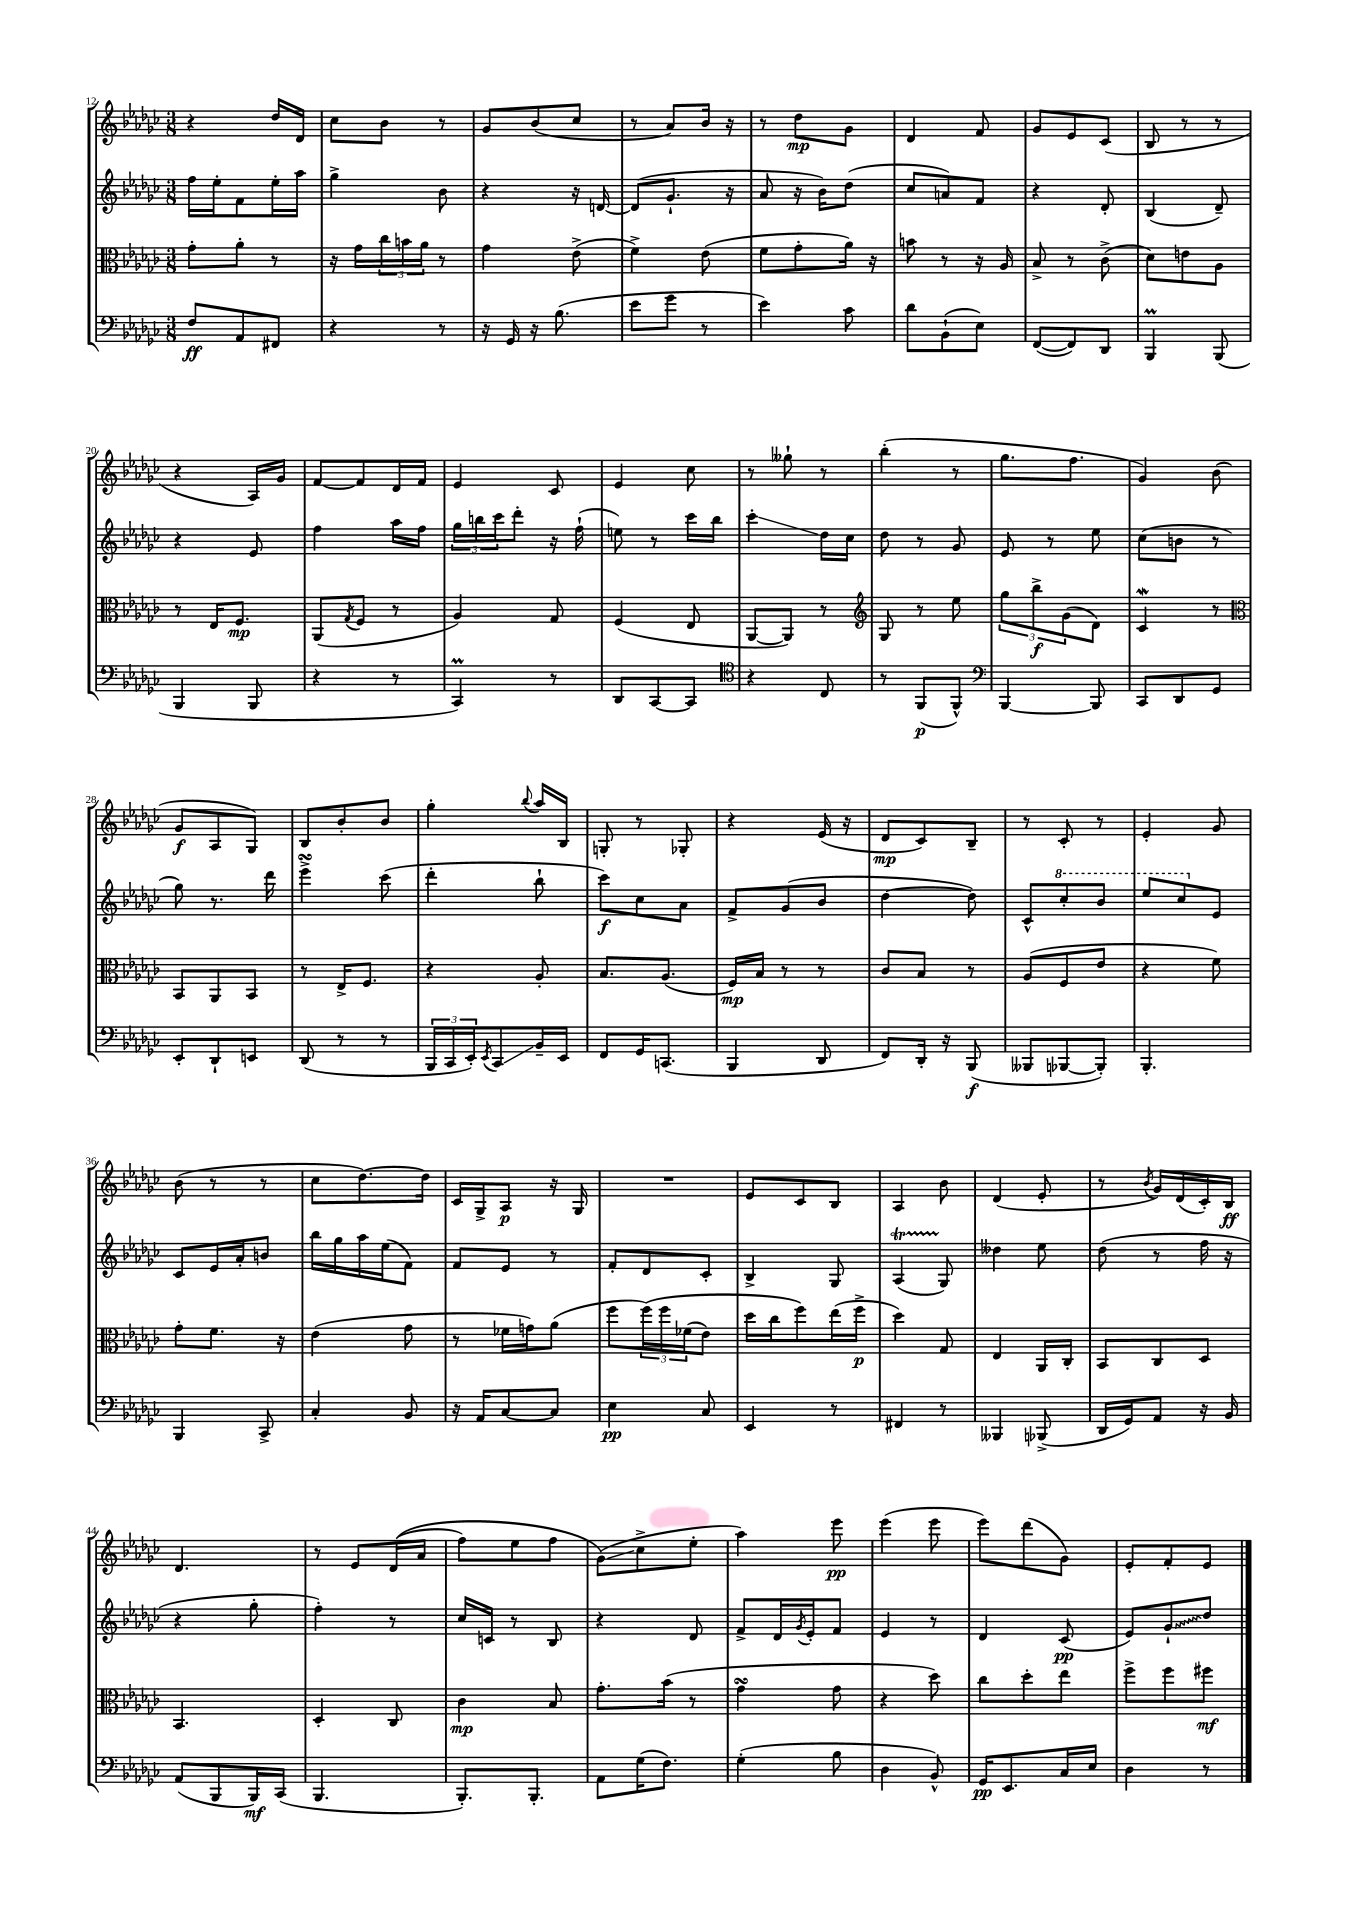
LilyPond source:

<<
\new StaffGroup <<
\new Staff = "s0" {
    \clef treble \key ges \major \numericTimeSignature \time 3/8
    r4 des''16 des'16 |
    ces''8 bes'8 r8 |
    ges'8 bes'8( ces''8 |
    r8 aes'8) bes'16 r16 |
    r8 des''8\mp ges'8 |
    des'4 f'8 |
    ges'8 ees'8 ces'8( |
    bes8 r8 r8 |
    r4 aes16) ges'16 |
    f'8~ f'8 des'16 f'16 |
    ees'4 ces'8 |
    ees'4 ces''8 |
    r8 geses''8-! r8 |
    bes''4-.( r8 |
    ges''8. f''8. |
    ges'4) bes'8( |
    ges'8\f aes8 ges8) |
    bes8 bes'8-. bes'8 |
    ges''4-. \appoggiatura { bes''8 } aes''16 bes16 |
    g8-. r8 ges8-. |
    r4 ees'16( r16 |
    des'8\mp ces'8) bes8-- |
    r8 ces'8-. r8 |
    ees'4-. ges'8 |
    bes'8( r8 r8 |
    ces''8 des''8.~) des''16 |
    ces'16 ges16-> aes8\p r16 ges16 |
    R4. |
    ees'8 ces'8 bes8 |
    aes4 bes'8 |
    des'4( ees'8-. |
    r8 \acciaccatura { bes'8 } ges'16) des'16( ces'16-.) bes16\ff |
    des'4. |
    r8 ees'8 des'16(\( aes'16 |
    f''8) ees''8 f''8 |
    ges'8\glissando(\) ces''8-> ees''8-. |
    aes''4) ees'''8\pp |
    ees'''4( ees'''8 |
    ees'''8) des'''8( ges'8) |
    ees'8-. f'8-. ees'8 \bar "|." |
}
\new Staff = "s1" {
    \clef treble \key ges \major \numericTimeSignature \time 3/8
    f''16 ees''16-. f'8 ees''16-. aes''16 |
    ges''4-> bes'8 |
    r4 r16 d'16~ |
    d'8( ges'8.-! r16 |
    aes'8 r16 bes'16) des''8( |
    ces''8 a'8) f'8 |
    r4 des'8-. |
    bes4( des'8--) |
    r4 ees'8 |
    f''4 aes''16 f''16 |
    \tuplet 3/2 { ges''16 b''16 ces'''16 } des'''8-. r16 f''16-!( |
    e''8) r8 ces'''16 bes''16 |
    ces'''4-.\glissando des''16 ces''16 |
    des''8 r8 ges'8 |
    ees'8 r8 ees''8 |
    ces''8( b'8 r8 |
    ges''8) r8. des'''16 |
    ees'''4->\turn ces'''8( |
    des'''4-. bes''8-! |
    ces'''8\f) ces''8 aes'8 |
    f'8-> ges'8( bes'8 |
    des''4~ des''8) |
    ces'8-^ \ottava #1 ces'''8-. bes''8 |
    ees'''8 ces'''8 \ottava #0 ees'8 |
    ces'8 ees'16 aes'16-. b'8 |
    bes''16 ges''16 aes''16 ees''16( f'8) |
    f'8 ees'8 r8 |
    f'8-. des'8 ces'8-. |
    bes4-> ges8 |
    aes4\startTrillSpan( ges8\stopTrillSpan) |
    deses''4 ees''8 |
    des''8( r8 f''16 r16 |
    r4 ges''8-. |
    f''4-.) r8 |
    ces''16 c'16 r8 bes8 |
    r4 des'8 |
    f'8-> des'16 \acciaccatura { ges'8 } ees'16-. f'8 |
    ees'4 r8 |
    des'4 ces'8\pp( |
    ees'8) \once \override Glissando.style = #'zigzag ges'8-!\glissando des''8 \bar "|." |
}
\new Staff = "s2" {
    \clef alto \key ges \major \numericTimeSignature \time 3/8
    ges'8-. aes'8-. r8 |
    r16 ges'16 \tuplet 3/2 { ces''16 b'16 aes'16 } r8 |
    ges'4 ees'8->( |
    f'4->) ees'8( |
    f'8 ges'8-. aes'16) r16 |
    b'8 r8 r16 aes16 |
    bes8-> r8 ces'8->( |
    des'8) e'8 aes8 |
    r8 ees16 f8.\mp |
    aes,8( \acciaccatura { ges8 } f8 r8 |
    aes4) ges8 |
    f4( ees8 |
    aes,8~ aes,8) r8 |
    \clef treble ges8 r8 ees''8 |
    \tuplet 3/2 { ges''8 bes''8->\f ges'8( } des'8) |
    ces'4\mordent r8 |
    \clef alto bes,8 aes,8 bes,8 |
    r8 ees16-> f8. |
    r4 aes8-. |
    bes8. aes8.( |
    f16\mp) bes16 r8 r8 |
    ces'8 bes8 r8 |
    aes8( f8 ees'8 |
    r4 f'8) |
    ges'8-. f'8. r16 |
    ees'4( ges'8 |
    r8 fes'16 g'16) aes'8( |
    f''8 \tuplet 3/2 { f''16)\( f''16 fes'16( } ees'8) |
    des''16 ces''16 f''8\) ees''16( f''16->\p |
    des''4) ges8 |
    ees4 aes,16 ces16-. |
    bes,8 ces8 des8 |
    bes,4. |
    des4-. ces8 |
    ces'4\mp bes8 |
    ges'8.-. bes'16( r8 |
    ges'4\turn ges'8 |
    r4 des''8) |
    ces''8 des''8-. ees''8 |
    f''8-> f''8 fis''8\mf \bar "|." |
}
\new Staff = "s3" {
    \clef bass \key ges \major \numericTimeSignature \time 3/8
    f8\ff aes,8 fis,8 |
    r4 r8 |
    r16 ges,16 r16 bes8.( |
    ees'8 ges'8 r8 |
    ees'4) ces'8 |
    des'8 bes,8-!( ees8) |
    f,8~( f,8) des,8 |
    bes,,4\prall bes,,8( |
    bes,,4 bes,,8 |
    r4 r8 |
    ces,4\prall) r8 |
    des,8 ces,8~ ces,8 |
    \clef tenor r4 ces8 |
    r8 f,8\p( f,8-^) |
    \clef bass bes,,4~ bes,,8 |
    ces,8 des,8 ges,8 |
    ees,8-. des,8-! e,8 |
    des,8( r8 r8 |
    \tuplet 3/2 { bes,,16 ces,16 ees,16-.) } \acciaccatura { ees,8 } ces,8\glissando bes,16-- ees,16 |
    f,8 ges,16 c,8.( |
    bes,,4 des,8 |
    f,8) des,16-. r16 bes,,8\f( |
    beses,,8 bes,,8~ bes,,8-.) |
    bes,,4.-. |
    bes,,4 ces,8-> |
    ces4-. bes,8 |
    r16 aes,16 ces8~ ces8 |
    ees4\pp ces8 |
    ees,4 r8 |
    fis,4 r8 |
    beses,,4 bes,,8->( |
    des,16 ges,16) aes,8 r16 bes,16 |
    aes,8( bes,,8 bes,,16\mf) ces,16( |
    bes,,4. |
    bes,,8.-.) bes,,8.-. |
    aes,8 ges16( f8.) |
    ges4-.( bes8 |
    des4 bes,8-^) |
    ges,16\pp ees,8. ces16 ees16 |
    des4 r8 \bar "|." |
}
>>
>>
\layout { \context { \Score currentBarNumber = #12 } }
